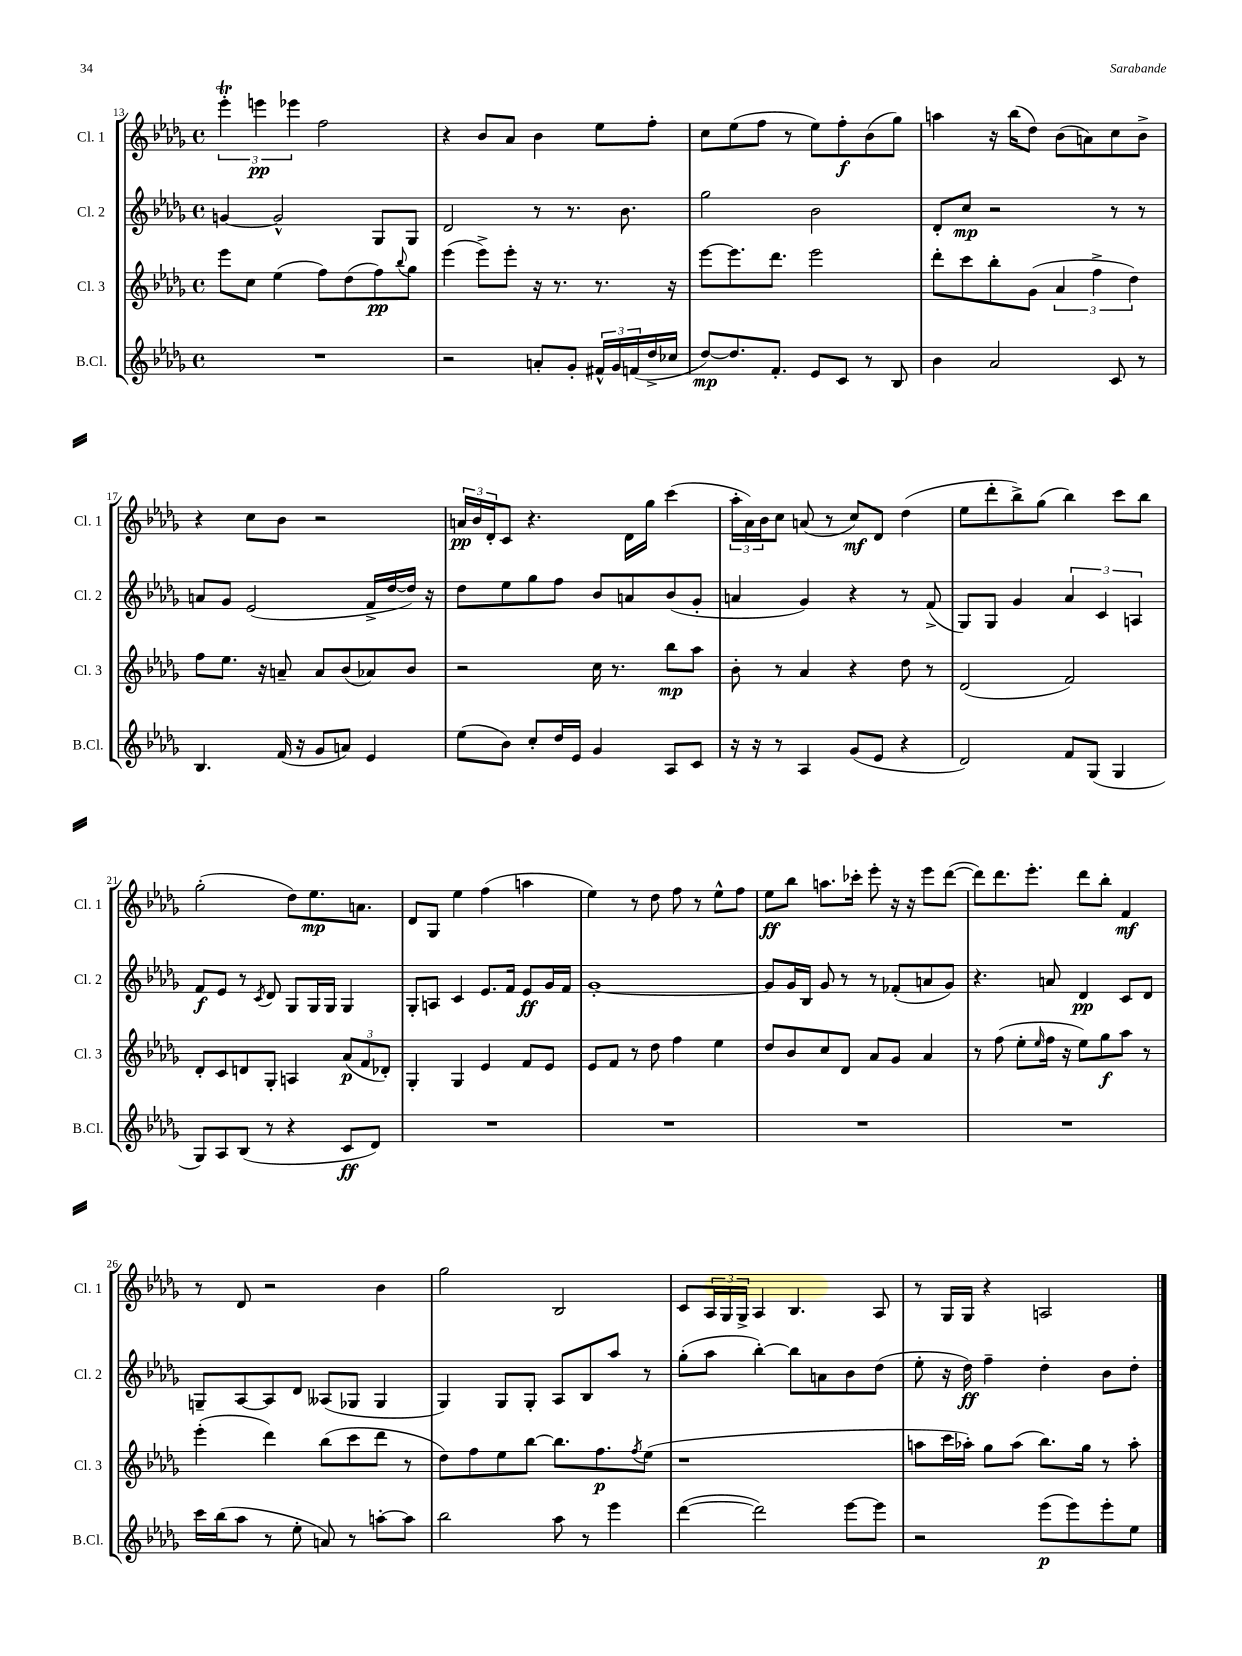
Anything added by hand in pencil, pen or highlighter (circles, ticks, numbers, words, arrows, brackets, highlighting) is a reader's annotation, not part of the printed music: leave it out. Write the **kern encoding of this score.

**kern	**kern	**kern	**kern
*staff4	*staff3	*staff2	*staff1
*clefG2	*clefG2	*clefG2	*clefG2
*k[b-e-a-d-g-]	*k[b-e-a-d-g-]	*k[b-e-a-d-g-]	*k[b-e-a-d-g-]
*M4/4	*M4/4	*M4/4	*M4/4
*met(c)	*met(c)	*met(c)	*met(c)
1r	8eee-\L	[4g/	6eee-'\
.	8cc\J	.	.
.	.	.	6eee\
.	(4ee-\	2g^^/]	.
.	.	.	6eee-\
.	8ff\L)	.	2ff\
.	(8dd-\	.	.
.	8ff\)	8G-/L	.
.	8qqbb-/	.	.
.	8gg-\J	8G-/J	.
=	=	=	=
2r	(4eee-\	2d-/	4r
.	8eee-^\L)	.	8b-/L
.	8eee-'\J	.	8a-/J
8a'/L	16r	8r	4b-\
.	8.r	.	.
8g-'/J	.	8.r	.
24f#^^/LL	8.r	.	8ee-\L
24g-/	.	.	.
.	.	8.b-\	.
(24f/	.	.	.
16dd-^/	.	.	8ff'\J
16cc-/JJ	16r	.	.
=	=	=	=
[8dd-/L)	[8eee-\L	2gg-\	8cc\L
8.dd-/]	8.eee-\]	.	(8ee-\
.	.	.	8ff\J
8.f'/J	8.ddd-\J	.	.
.	.	.	8r
8e-/L	2eee-\	2b-\	8ee-\L)
8c/J	.	.	8ff'\
8r	.	.	(8b-\
8B-/	.	.	8gg-\J)
=	=	=	=
4b-\	8ddd-'\L	8d-'/L	4aa\
.	8ccc\	8cc/J	.
2a-/	8bb-'\	2r	16r
.	.	.	(16bb-\LK
.	(8g-\J	.	8dd-\J)
.	6a-/	.	(8b-\L
.	.	.	8a\)
.	6ff^\	.	.
8c/	.	8r	8cc\
.	6dd-\)	.	.
8r	.	8r	8b-^\J
=	=	=	=
4.B-/	8ff\L	8a/L	4r
.	8.ee-\J	8g-/J	.
.	.	(2e-/	8cc\L
.	16r	.	.
(16f/	8a~/	.	8b-\J
16r	.	.	.
8g-/L	8a/L	.	2r
8a/J)	(8b-/	.	.
4e-/	8a-/)	16f^/LL	.
.	.	[16dd-/	.
.	8b-/J	16dd-/]JJ)	.
.	.	16r	.
=	=	=	=
(8ee-\L	2r	8dd-\L	24a/LL
.	.	.	24b-/
.	.	.	24d-'/J
8b-\J)	.	8ee-\	8c/J
8cc'/L	.	8gg-\	4.r
16dd-/L	.	8ff\J	.
16e-/JJ	.	.	.
4g-/	16cc\	8b-/L	.
.	8.r	.	.
.	.	8a/	16d-\LL
.	.	.	16gg-\JJ
8A-/L	8bb-\L	(8b-/	(4ccc\
8c/J	8aa-\J	8g-'/J	.
=	=	=	=
16r	8b-'\	4a/	24aa-'\LL
.	.	.	24a-\)
16r	.	.	.
.	.	.	24b-\J
8r	8r	.	8cc\J
4A-/	4a-/	4g-/)	(8a/
.	.	.	8r
(8g-/L	4r	4r	8cc/L)
8e-/J	.	.	8d-/J
4r	8dd-\	8r	(4dd-\
.	8r	(8f^/	.
=	=	=	=
2d-/)	(2d-/	8G-/L)	8ee-\L
.	.	8G-/J	8ddd-'\
.	.	4g-/	8bb-^\)
.	.	.	(8gg-\J
8f/L	2f/)	6a-/	4bb-\)
(8G-/J	.	.	.
.	.	6c/	.
4G-/	.	.	8ccc\L
.	.	6A/	.
.	.	.	8bb-\J
=	=	=	=
8G-/L)	8d-'/L	8f/L	(2gg-'\
8A-/	8c/	8e-/J	.
(8B-/J	8d/	8r	.
.	.	8qc/	.
8r	8G-'/J	8d-/	.
4r	4A/	8G-/L	8dd-\L)
.	.	16G-/L	8.ee-\
.	.	16G-/JJ	.
8c/L	(12a-/L	4G-/	.
.	.	.	8.a\J
.	12f/	.	.
8d-/J)	.	.	.
.	12d-'/J)	.	.
=	=	=	=
1r	4G-'/	8G-'/L	8d-/L
.	.	8A/J	8G-/J
.	4G-/	4c/	4ee-\
.	4e-/	8.e-/L	(4ff\
.	.	16f/Jk	.
.	8f/L	8e-/L	4aa\
.	8e-/J	16g-/L	.
.	.	16f/JJ	.
=	=	=	=
1r	8e-/L	[1g-'	4ee-\)
.	8f/J	.	.
.	8r	.	8r
.	8dd-\	.	8dd-\
.	4ff\	.	8ff\
.	.	.	8r
.	4ee-\	.	8ee-^^\L
.	.	.	8ff\J
=	=	=	=
1r	8dd-/L	8g-/]L	8ee-\L
.	8b-/	16g-/L	8bb-\J
.	.	16B-/JJ	.
.	8cc/	8g-/	8.aa\L
.	8d-/J	8r	.
.	.	.	16ccc-'\Jk
.	8a-/L	8r	8eee-'\
.	8g-/J	(8f-'/L	16r
.	.	.	16r
.	4a-/	8a/	8eee-\L
.	.	8g-/J)	([8ddd-\J
=	=	=	=
1r	8r	4.r	8ddd-\]L)
.	(8ff\	.	8.ddd-\
.	8ee-'\L	.	.
.	.	.	8.eee-'\J
.	16qqee-/	.	.
.	16ff\Jk	8a/	.
.	16r	.	.
.	8ee-\L)	4d-/	8ddd-\L
.	8gg-\	.	8bb-'\J
.	8aa-\J	8c/L	4f/
.	8r	8d-/J	.
=	=	=	=
16ccc\LL	(4eee-'\	8G~/L	8r
(16bb-\J	.	.	.
8aa-\J	.	[8A-/	8d-/
8r	4ddd-\)	8A-/]	2r
8ee-'\	.	8d-/J	.
8a/)	(8bb-\L	(8A--/L	.
8r	8ccc\	8G-/J	.
[8aa'\L	8ddd-\J	4G-/	4b-\
8aa\]J	8r	.	.
=	=	=	=
2bb-\	8dd-\L)	4G-/)	2gg-\
.	8ff\	.	.
.	8ee-\	8G-/L	.
.	[8bb-\J	8G-'/J	.
8aa-\	8.bb-\]L	8A-/L	2B-/
8r	.	8B-/	.
.	8.ff\	.	.
4eee-\	.	8aa-/J	.
.	8qff/	.	.
.	(8ee-\J	8r	.
=	=	=	=
([4ddd-\	1r	(8gg-'\L	8c/L
.	.	8aa-\J	24A-/L
.	.	.	24G-/
.	.	.	24G-^/JJ
2ddd-\])	.	[4bb-'\)	4A-/
.	.	8bb-\]L	4.B-/
.	.	8a\	.
[8eee-\L	.	8b-\	.
8eee-\]J	.	(8dd-\J	8A-/
=	=	=	=
2r	8aa\L	8ee-'\	8r
.	16ccc\L	16r	16G-/LL
.	16aa-'\JJ)	16dd-\)	16G-/JJ
.	8gg-\L	4ff~\	4r
.	(8aa-\J	.	.
(8eee-\L	8.bb-\L)	4dd-'\	2A/
8eee-\)	.	.	.
.	16gg-\Jk	.	.
8eee-'\	8r	8b-\L	.
8ee-\J	8aa-'\	8dd-'\J	.
==	==	==	==
*-	*-	*-	*-
